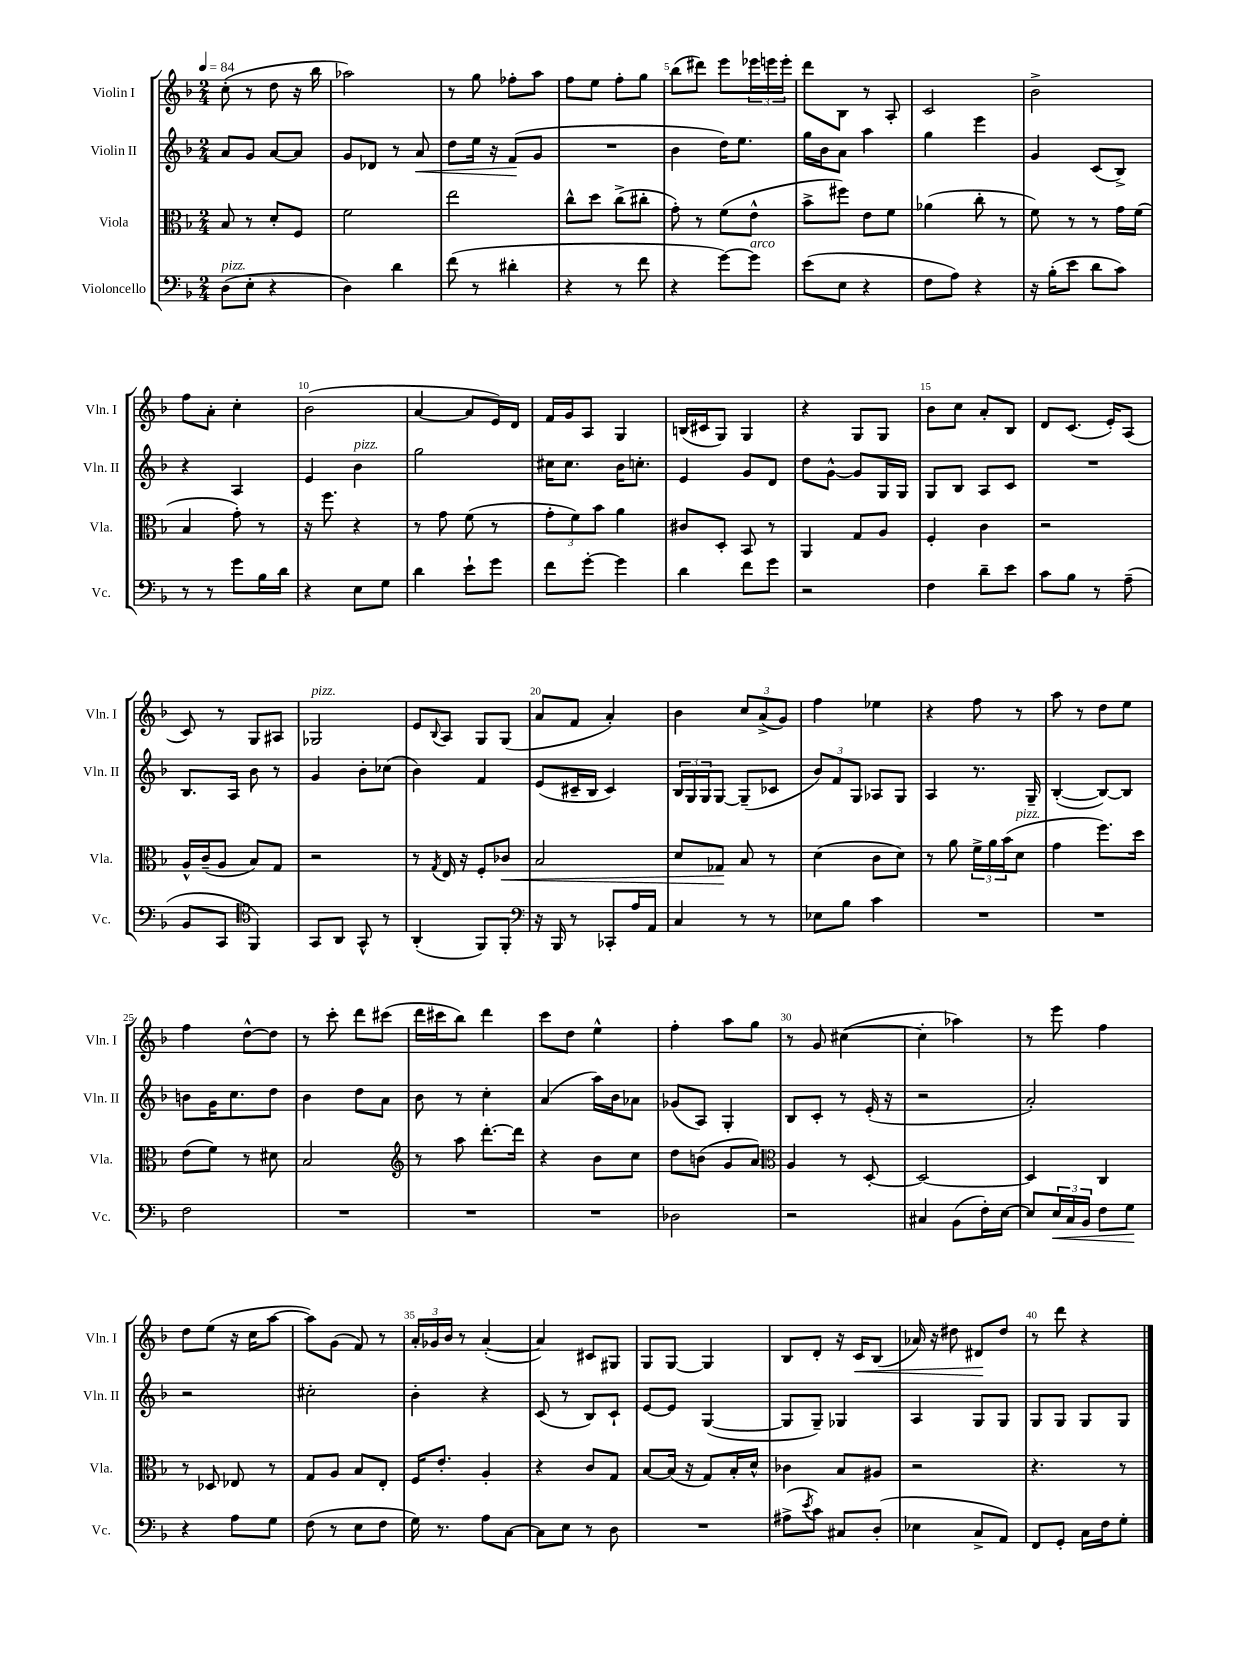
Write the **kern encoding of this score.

**kern	**kern	**kern	**kern
*staff4	*staff3	*staff2	*staff1
*clefF4	*clefC3	*clefG2	*clefG2
*k[b-]	*k[b-]	*k[b-]	*k[b-]
*M2/4	*M2/4	*M2/4	*M2/4
*MM84	*MM84	*MM84	*MM84
(8D	8B-	8a	(8cc'
8E'	8r	8g	8r
4r	8d'	[8a	8dd
.	8F	8a]	16r
.	.	.	16bb-
=	=	=	=
4D)	2f	8g	2aa-)
.	.	8d-	.
4d	.	8r	.
.	.	8a	.
=	=	=	=
(8f	2ee	8dd	8r
8r	.	16ee	8gg
.	.	16r	.
4d#'	.	(8f	8ff-'
.	.	8g	8aa
=	=	=	=
4r	8cc^^	2r	8ff
.	8dd	.	8ee
8r	(8cc^	.	8ff'
8f	8cc#'	.	8gg
=	=	=	=
4r	8g')	4b-	(8bb-
.	8r	.	8ddd#)
[8g)	(8f	16dd)	8eee
.	.	8.ee	.
8g]	8e^^	.	24eee-
.	.	.	24eee
.	.	.	24eee'
=	=	=	=
(8e	8b-^	16gg	8ddd
.	.	16b-	.
8E	8ff#)	8a	8B-
4r	8e	4aa	8r
.	8f	.	8A'
=	=	=	=
8F	(4a-	4gg	2c
8A)	.	.	.
4r	8cc'	4eee	.
.	8r	.	.
=	=	=	=
16r	8f)	4g	2b-^
(16B-'	.	.	.
8e	8r	.	.
8d	8r	(8c	.
8c)	16g	8B-^)	.
.	(16f	.	.
=	=	=	=
8r	4B-	4r	8ff
8r	.	.	8a'
8g	8g')	4A	4cc'
16B-	8r	.	.
16d	.	.	.
=	=	=	=
4r	16r	4e	(2b-
.	8.ff	.	.
8E	4r	4b-	.
8G	.	.	.
=	=	=	=
4d	8r	2gg	[4a
.	8g	.	.
8e`	(8f	.	8a]
8g	8r	.	16e)
.	.	.	16d
=	=	=	=
8f	12g'	16cc#	16f
.	.	8.cc#	16g
.	12f)	.	.
[8g'	.	.	8A
.	12b-	.	.
4g]	4a	16b-	4G
.	.	8.cc'	.
=	=	=	=
4d	8c#	4e	(16B
.	.	.	16c#
.	8D'	.	8G)
8f	8BB-	8g	4G
8g	8r	8d	.
=	=	=	=
2r	4AA	8dd	4r
.	.	[8g^^	.
.	8G	8g]	8G
.	8A	16G	8G
.	.	16G	.
=	=	=	=
4F	4F'	8G	8b-
.	.	8B-	8cc
8d~	4c	8A	8a'
8e	.	8c	8B-
=	=	=	=
8c	2r	2r	8d
8B-	.	.	(8.c
8r	.	.	.
.	.	.	16e')
(8A~	.	.	(8A
=	=	=	=
8BB-	16A^^	8.B-	8c)
.	(16c~	.	.
8CC	8A	.	8r
.	.	16A	.
*clefC4	*	*	*
4FF)	8B-)	8b-	8G
.	8G	8r	8A#
=	=	=	=
8GG	2r	4g	2G-
8AA	.	.	.
8GG^^	.	8b-'	.
8r	.	(8cc-	.
=	=	=	=
(4AA'	8r	4b-)	8e
.	8qG	.	8qqB-
.	16E	.	8A
.	16r	.	.
8FF)	8F'	4f	8G
8FF'	8c-	.	(8G
=	=	=	=
*clefF4	*	*	*
16r	2B-	(8e	8a
16BBB-	.	.	.
8r	.	16c#~	8f
.	.	16B-	.
8CC-'	.	4c#)	4a')
16A	.	.	.
16AA	.	.	.
=	=	=	=
4C	8d	24B-	4b-
.	.	24G	.
.	.	24G	.
.	8G-	[8G	.
8r	8B-	(8G~]	12cc
.	.	.	(12a^
8r	8r	8c-	.
.	.	.	12g)
=	=	=	=
8E-	(4d	12b-)	4ff
.	.	12f	.
8B-	.	.	.
.	.	12G	.
4c	8c	8A-	4ee-
.	8d)	8G	.
=	=	=	=
2r	8r	4A	4r
.	8a	.	.
.	24f^	8.r	8ff
.	24a	.	.
.	(24b-	.	.
.	8d	.	8r
.	.	16G~	.
=	=	=	=
2r	4g	([4B-'	8aa
.	.	.	8r
.	8.ff)	8B-_)	8dd
.	.	8B-]	8ee
.	16dd	.	.
=	=	=	=
2F	(8e	8b	4ff
.	8f)	16g	.
.	.	8.cc	.
.	8r	.	[8dd^^
.	8d#	8dd	8dd]
=	=	=	=
2r	2B-	4b-	8r
.	.	.	8ccc'
.	.	8dd	8ddd
.	.	8a	(8ccc#
=	=	=	=
*	*clefG2	*	*
2r	8r	8b-	16ddd
.	.	.	16ccc#
.	8aa	8r	8bb-)
.	[8.ddd'	4cc'	4ddd
.	16ddd]	.	.
=	=	=	=
2r	4r	(4a	8ccc
.	.	.	8dd
.	8b-	16aa)	4ee^^
.	.	16b-	.
.	8cc	8a-	.
=	=	=	=
2D-	8dd	(8g-	4ff'
.	(8b	8A)	.
.	8g	4G'	8aa
.	8a)	.	8gg
=	=	=	=
*	*clefC3	*	*
2r	4A	8B-	8r
.	.	8c'	8g
.	8r	8r	([4cc#
.	[8D'	(16e'	.
.	.	16r	.
=	=	=	=
4C#	2D_	2r	4cc#']
(8BB-	.	.	4aa-)
16F')	.	.	.
[16E	.	.	.
=	=	=	=
8E]	4D]	2a')	8r
24E	.	.	8eee
24C	.	.	.
24BB-	.	.	.
8F	4C	.	4ff
8G	.	.	.
=	=	=	=
4r	8r	2r	8dd
.	8D-	.	(8ee
8A	8E-	.	16r
.	.	.	16cc
8G	8r	.	[8aa
=	=	=	=
(8F	8G	2cc#'	8aa])
8r	8A	.	(8g
8E	8B-	.	8f)
8F	8E'	.	8r
=	=	=	=
16G)	16F	4b-'	24a'
.	.	.	24g-
8.r	8.e'	.	.
.	.	.	24b-
.	.	.	8r
8A	4A'	4r	([4a'
[8C	.	.	.
=	=	=	=
8C]	4r	(8c	4a])
8E	.	8r	.
8r	8c	8B-)	8c#
8D	8G	8c`	8G#
=	=	=	=
2r	[8B-	[8e	8G
.	(16B-]	8e]	[8G
.	16r	.	.
.	8G)	([4G	4G]
.	16B-'	.	.
.	16d^^	.	.
=	=	=	=
(8A#^	4c-	8G]	8B-
8qe	.	.	.
8c)	.	8G~)	8d'
8C#	8B-	4G-	16r
.	.	.	16c
(8D'	8A#	.	(8B-
=	=	=	=
4E-	2r	4A	16a-)
.	.	.	16r
.	.	.	8dd#
8C^	.	8G	8d#
8AA)	.	8G	8dd#
=	=	=	=
8FF	4.r	8G	8r
8GG'	.	8G	8ddd
16C	.	8G	4r
16F	.	.	.
8G'	8r	8G	.
==	==	==	==
*-	*-	*-	*-
